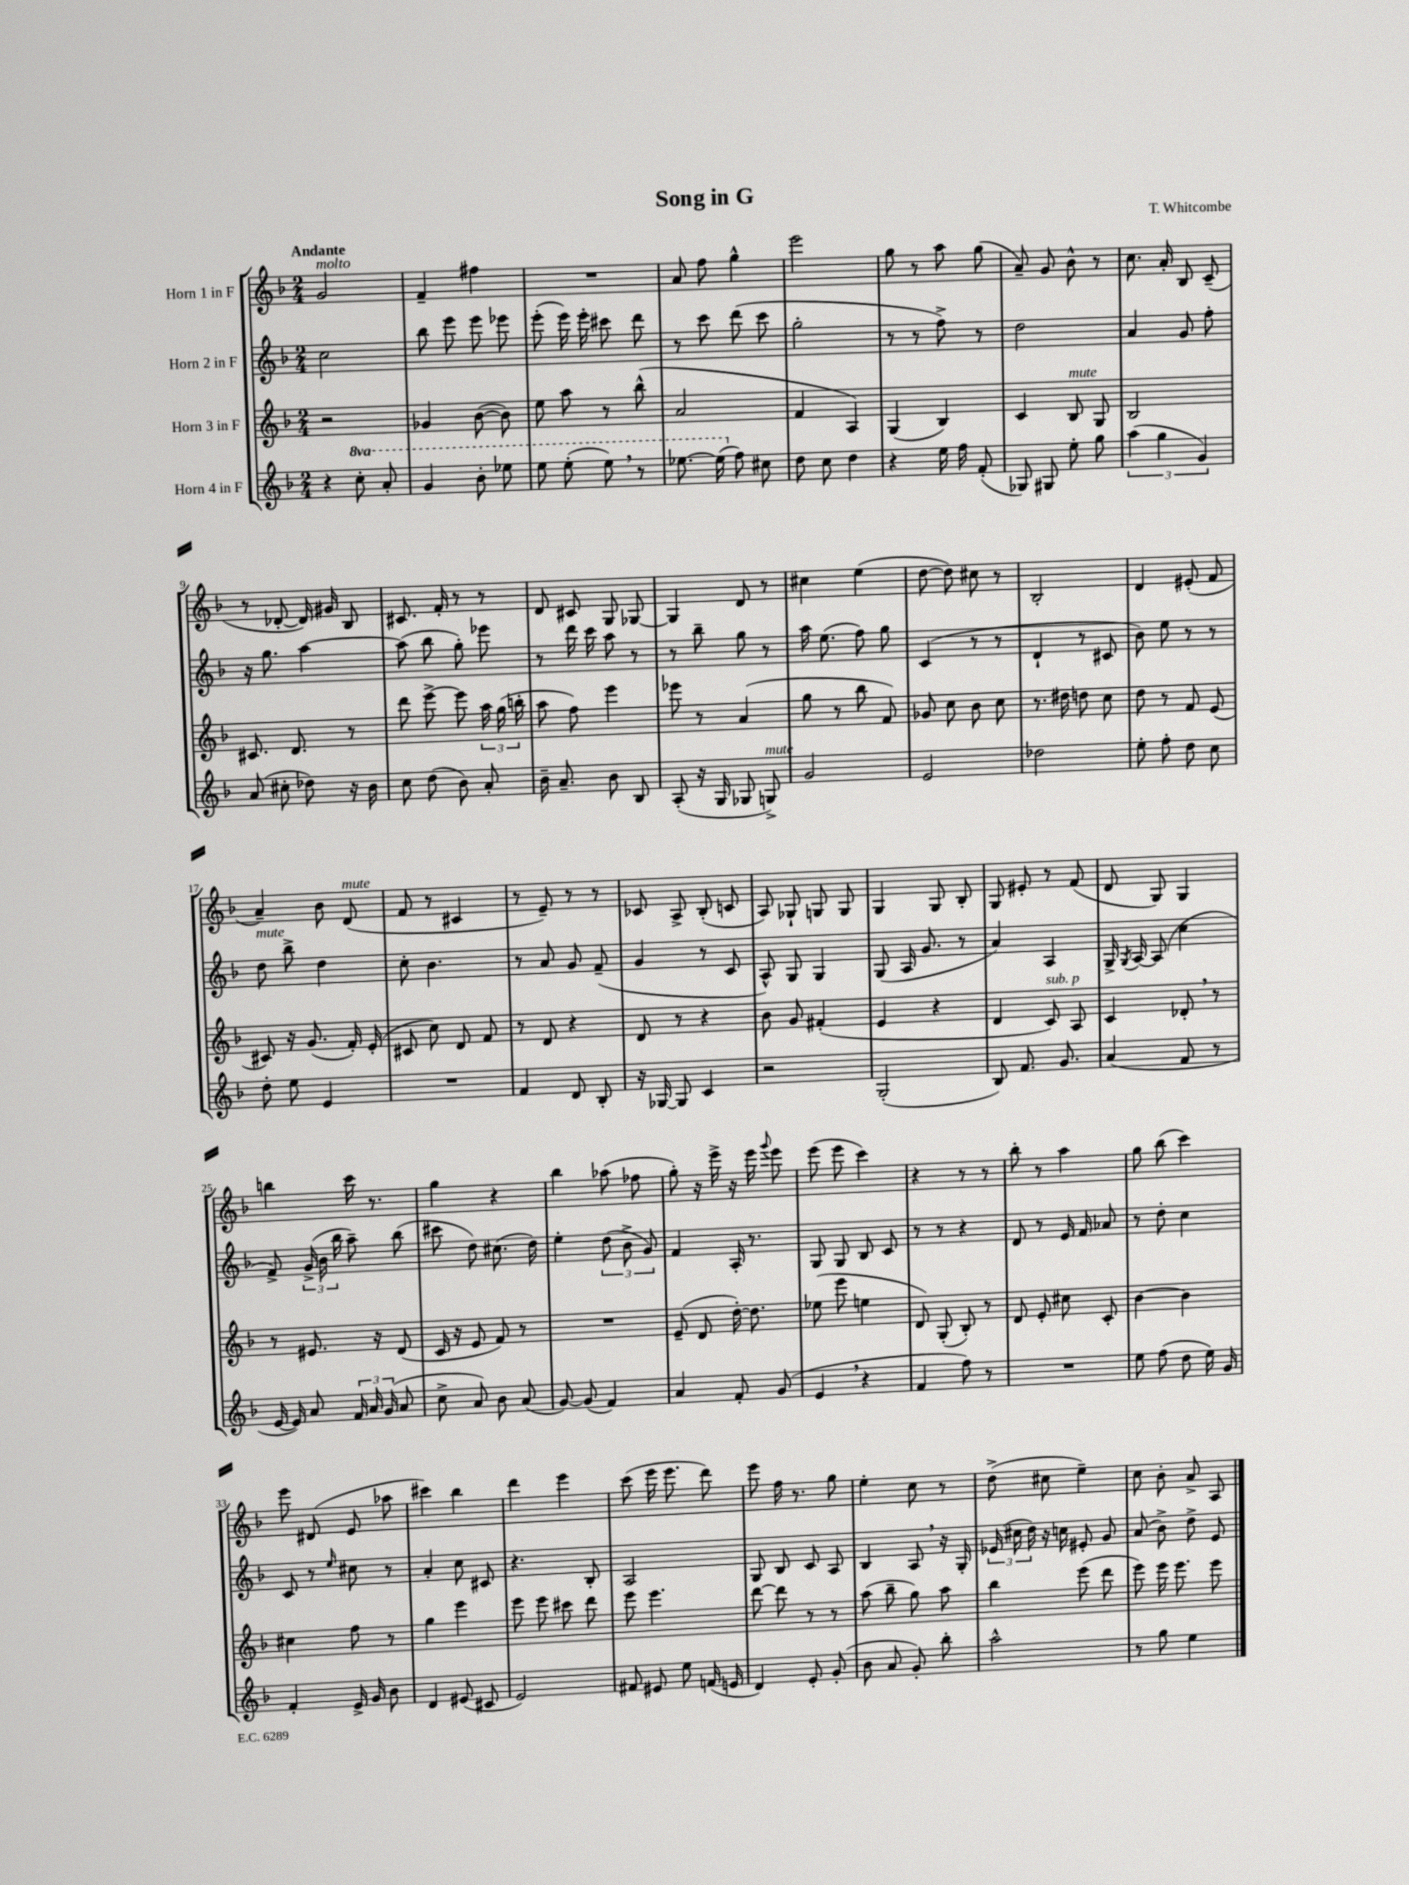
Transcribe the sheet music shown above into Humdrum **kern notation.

**kern	**kern	**kern	**kern
*part4	*part3	*part2	*part1
*staff4	*staff3	*staff2	*staff1
*I"Horn 4 in F	*I"Horn 3 in F	*I"Horn 2 in F	*I"Horn 1 in F
*clefG2	*clefG2	*clefG2	*clefG2
*k[b-]	*k[b-]	*k[b-]	*k[b-]
*M2/4	*M2/4	*M2/4	*M2/4
=1	=1	=1	=1
!	!	!	!LO:TX:a:B:t=Andante
!	!	!	!LO:TX:a:i:t=molto
4r	2r	2cc\	2g/
*8va	*	*	*
8ccc'\	.	.	.
8aa'/	.	.	.
=2	=2	=2	=2
4gg/	4g-X/	8bb-\	4f~/
.	.	8eee\	.
8bb-'\	([8b-\	8eee\	4ff#X\
8eee-X\	8b-\])	8eee-X\	.
=3	=3	=3	=3
8eee\	8ee\	(8eee'\	2r
(8eee'\	8aa\	16eee\)	.
.	.	16eee'\	.
8eee,\)	8r	8ccc#X\	.
8r	(8bb-^^\	8ddd\	.
=4	=4	=4	=4
[8.eee-X\	2a/	8r	8a/
.	.	8ccc\	8ff\
(16eee-\]	.	.	.
*X8va	*	*	*
8ff\)	.	(8ddd\	4gg^^\
8cc#X\	.	8ccc\	.
=5	=5	=5	=5
8dd\	4f/	2gg'\	2eee\
8cc\	.	.	.
4dd\	4A/)	.	.
=6	=6	=6	=6
4r	(4G/	8r	8gg\
.	.	8r	8r
16ee\	4B-/)	8ff^\)	8aa\
16ff\	.	.	.
(8f'/	.	8r	(8gg\
=7	=7	=7	=7
8G-X/)	4c/	2dd\	8a~/)
8G#X/	.	.	8g/
!	!LO:TX:a:i:t=mute	!	!
8ee'\	8B-/	.	8b-^^\
8gg\	8G/	.	8r
=8	=8	=8	=8
(6aa\	2B-/	4a/	8.cc\
6gg\	.	.	.
.	.	.	16a'/
.	.	8g/	8B-/
6g/)	.	.	.
.	.	8ff'\	(8c~/
!!LO:LB:g=z
=9	=9	=9	=9
(8a/	8.c#X/	16r	8r
.	.	8.gg\	.
8cc#X'\	.	.	[8d-X'/
.	8.d/	.	.
8dd-X\)	.	[4aa\	16d-/])
.	.	.	16g#X/
16r	8r	.	8B-/
16b-\	.	.	.
=10	=10	=10	=10
8cc\	8ddd\	(8aa\]	8.c#X/
(8dd\	[8eee^\	8bb-\	.
.	.	.	16f'/
8b-\)	8eee\]	8gg'\)	8r
8a'/	24aa\	8eee-X\	8r
.	(24gg\	.	.
.	24bbn'\	.	.
=11	=11	=11	=11
16b-~\	8aa\	8r	8d/
8.a~/	.	.	.
.	8ff\)	16ddd\	8c#X/
.	.	16ccc\	.
8b-\	4eee\	8aa\	8G/
8B-/	.	8r	[8G-X/
=12	=12	=12	=12
(8A'/	8eee-X\	8r	4G-/]
16r	8r	8bb-~\	.
16G/	.	.	.
8G-X/	(4a/	8gg\	8d/
!LO:TX:a:i:t=mute	!	!	!
8Gn^/)	.	8r	8r
=13	=13	=13	=13
2g/	8gg\	16aa\	4cc#X\
.	.	(8.ee\	.
.	8r	.	.
.	8bb-\	8ff\)	(4ee\
.	8f/)	8gg\	.
=14	=14	=14	=14
2e/	8g-X/	(4c/	[8dd\
.	8cc\	.	8dd\])
.	8b-\	8r	8cc#X\
.	8cc\	8r	8r
=15	=15	=15	=15
2dd-X\	8.r	4d`/	2B-'/
.	16dd#X\	.	.
.	8ddn\	8r	.
.	8cc\	8c#X/	.
=16	=16	=16	=16
8ee'\	8dd\	8b-\)	4d/
8ff'\	8r	8ee\	.
8dd\	8f/	8r	(8e#X'/
8cc\	(8e/	8r	8f/
!!LO:LB:g=z
=17	=17	=17	=17
!	!	!LO:TX:a:i:t=mute	!
8dd'\	8c#X/)	8dd\	4a~/)
8ee\	16r	8bb-^\	.
.	(8.g/	.	.
4e/	.	4dd\	8b-\
!	!	!	!LO:TX:a:i:t=mute
.	16f'/)	.	(8d/
.	(16e'/	.	.
=18	=18	=18	=18
2r	8c#X/	8cc'\	8f/
.	8cc\)	4.b-\	8r
.	8d/	.	4c#X/
.	8f/	.	.
=19	=19	=19	=19
4f/	8r	8r	8r
.	8d/	8a/	8e~/)
8d/	4r	8g/	8r
8B-'/	.	(8f~/	8r
=20	=20	=20	=20
16r	8d/	4g/	8c-X/
[16G-X/	.	.	.
8G-/]	8r	.	8A^/
4c/	4r	8r	(8B-'/
.	.	8c/	8cn/
=21	=21	=21	=21
2r	8b-\	8A^^/)	8A/)
.	8g/	8G/	8G-X`/
.	(4f#X'/	4G/	8Gn/
.	.	.	8G/
=22	=22	=22	=22
(2G'/	4e/	(8G/	4G/
.	.	16A/	.
.	.	8.g/	.
.	4r	.	8G/
.	.	8r	8B-'/
=23	=23	=23	=23
8B-/)	4d/	4a/)	8G/
8.f/	.	.	8e#X'/
!	!LO:TX:a:i:t=sub. p	!	!
.	8c/)	4A/	8r
8.g/	.	.	.
.	8A/	.	(8f/
=24	=24	=24	=24
(4a/	4c/	16G^/	8d/
.	.	8qG/	.
.	.	[16A/	.
.	.	(8A/]	8G/)
8f/	8d-X',/	4cc\	4G/
8r	8r	.	.
!!LO:LB:g=z
=25	=25	=25	=25
[16e/	8r	8f^/)	4bbn\
16e/])	.	.	.
8a/	8.e#X/	(24g^/	.
.	.	24b-\	.
.	.	24bb-\	.
24f/	.	8aa~\)	16ccc\
24a/	.	.	.
.	16r	.	8.r
(24g/	.	.	.
8a/	(8d/	(8bb-\	.
=26	=26	=26	=26
8cc^\	16c/	8ccc#X\	4gg\
.	16r	.	.
8a/)	8e/	8dd\)	.
8b-\	8f/)	(8.cc#X\	4r
(8a/	8r	.	.
.	.	16dd\)	.
=27	=27	=27	=27
[8g/)	2r	4ee'\	4bb-\
(8g/]	.	.	.
4f/)	.	(12dd\	(8aa-X\
.	.	12b-^\	.
.	.	.	8ff-X\
.	.	12g/)	.
=28	=28	=28	=28
4a/	(8e~/	4f/	8gg'\)
.	8d/	.	16r
.	.	.	16eee^\
8f'/	[16dd'\)	16A'/	16r
.	8.dd\]	8.r	16eee\
.	.	.	8qqggg/
(8g/	.	.	8eee\
=29	=29	=29	=29
4e,/	(8ee-X\	8G/	(8eee\
.	8eee\	8G/	8eee\
4r	4een\	8B-/	4ccc\)
.	.	8c/	.
=30	=30	=30	=30
4f/	8d/)	8r	4r
.	(8G'/	8r	.
8ff\)	8B-'/)	4r	8r
8r	8r	.	8r
=31	=31	=31	=31
2r	8d/	8d/	8bb-'\
.	8e'/	8r	8r
.	8cc#X\	16e/	4aa\
.	.	16f/	.
.	8c'/	8a-X/	.
=32	=32	=32	=32
8ee\	[4b-\	8r	8gg\
(8ff\	.	8dd'\	(8bb-\
8dd\	4b-\]	4cc\	4ccc\)
16ee\)	.	.	.
16g/	.	.	.
!!LO:LB:g=z
=33	=33	=33	=33
4f'/	4cc#X\	8c/	8eee\
.	.	8r	(8d#X/
.	.	16qqee/	.
16e^/	8ff\	8cc#X\	8e/
16g/	.	.	.
8b-\	8r	8r	8aa-X\
=34	=34	=34	=34
4d/	4gg\	4a'/	4ccc#X\)
(8e#X/	4eee\	8cc\	4bb-\
8c#X/	.	8c#X/	.
=35	=35	=35	=35
2e/)	8eee\	4.r	4ddd\
.	8eee\	.	.
.	8ccc#X\	.	4eee\
.	8ddd\	8B-'/	.
=36	=36	=36	=36
8f#X/	8eee\	2A/	(8ccc\
8e#X/	4.eee\	.	16eee\
.	.	.	8.eee\
8ee\	.	.	.
(16fn/	.	.	8ddd\)
16en/	.	.	.
=37	=37	=37	=37
4d/)	[8ddd\	8G/	8eee\
.	8ddd\]	8B-/	16ff\
.	.	.	8.r
8e'/	8r	8c/	.
(8g'/	8r	8A/	8gg\
=38	=38	=38	=38
8b-\	(8aa\	4B-/	4ee'\
8a/	8bb-~\	.	.
8g'/)	8gg\)	8A,/	8cc\
8bb-'\	8aa\	16r	8r
.	.	16G'/	.
=39	=39	=39	=39
2aa^^\	4bb-\	(24e-X/	(8dd^\
.	.	24cc#X\	.
.	.	24dd\)	.
.	.	16r	8cc#X\
.	.	16ccn\	.
.	(8eee\	8e#X'/	4ee~\)
.	8ddd\	8g/	.
=40	=40	=40	=40
8r	8eee\)	(8a/	8cc\
8gg\	16eee\	8b-^\)	8b-'\
.	8.eee\	.	.
4ee\	.	8dd^\	8a^/
.	8eee\	8e/	8A/
==	==	==	==
*-	*-	*-	*-
